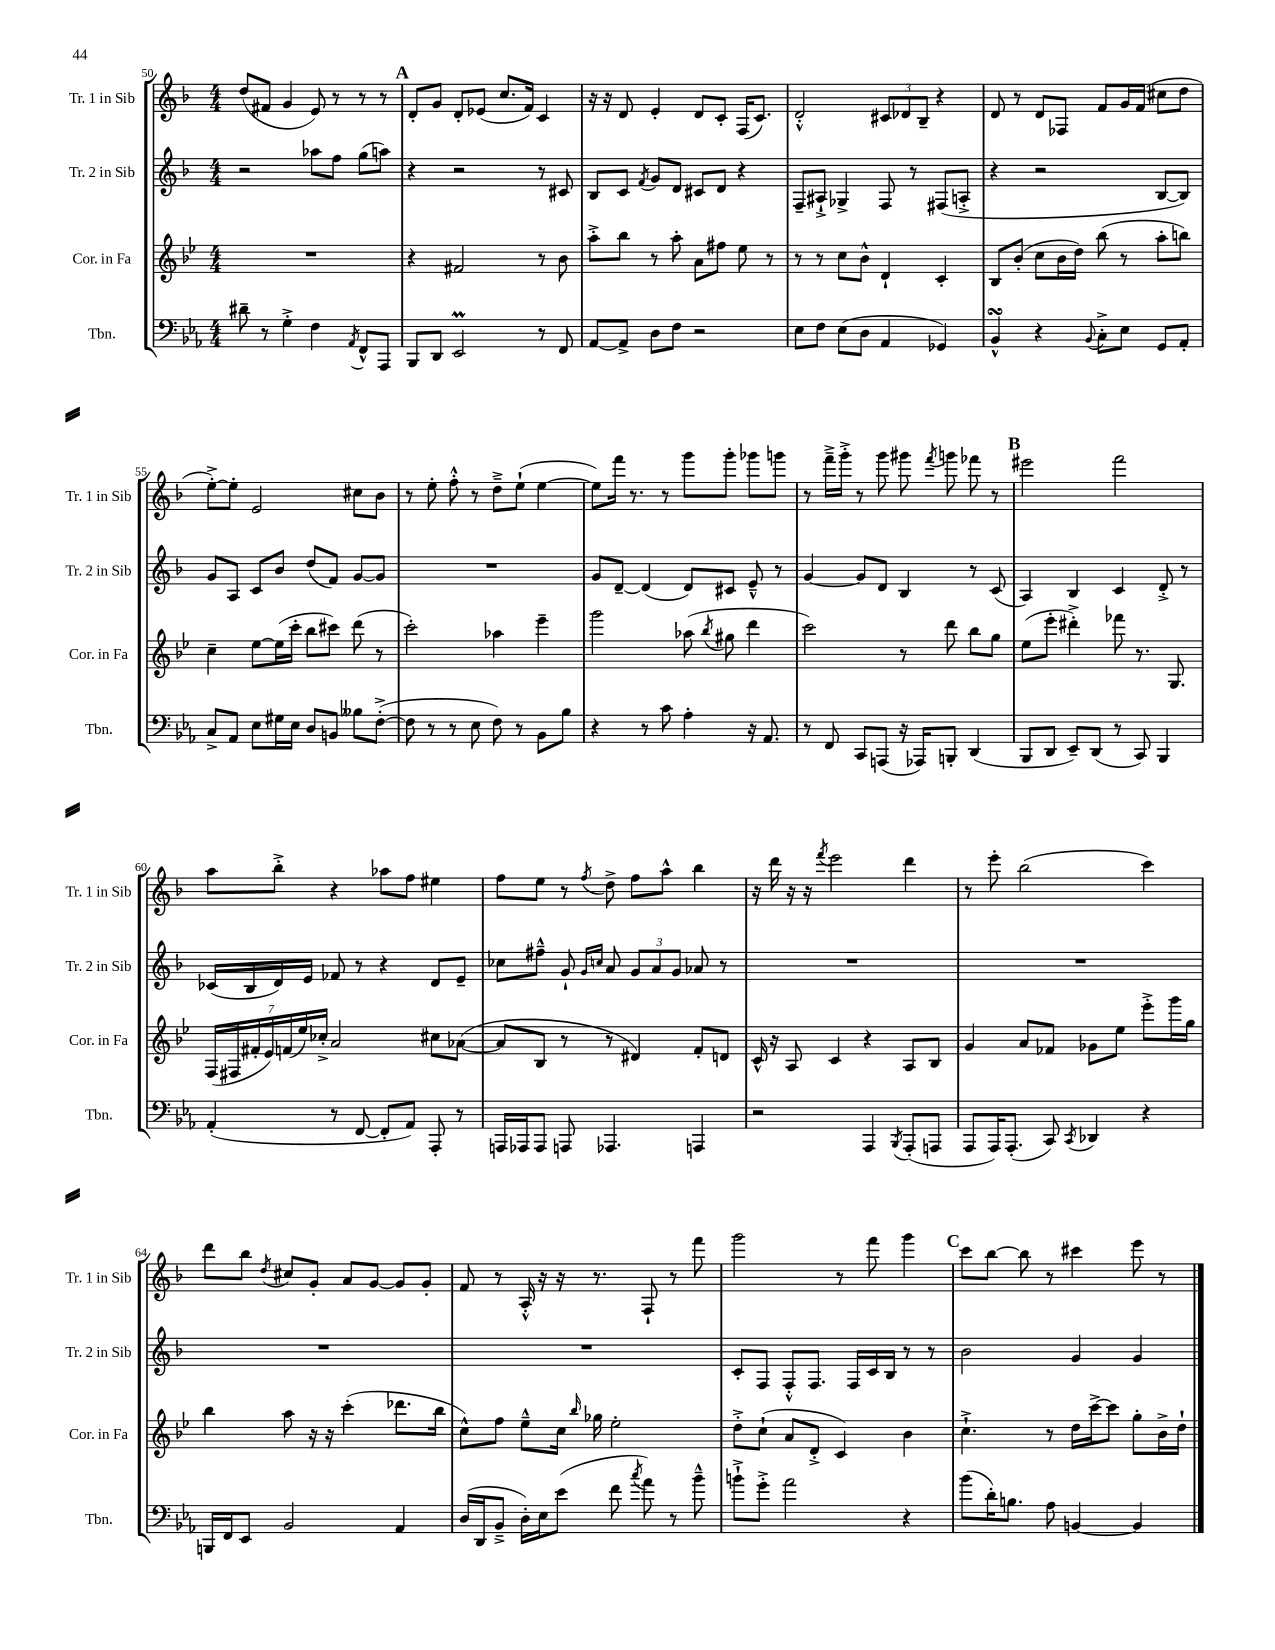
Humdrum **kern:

**kern	**kern	**kern	**kern
*part4	*part3	*part2	*part1
*staff4	*staff3	*staff2	*staff1
*I"Tbn.	*I"Cor. in Fa	*I"Tr. 2 in Sib	*I"Tr. 1 in Sib
*I'Tbn.	*I'Cor. in Fa	*I'Tr. 2 in Sib	*I'Tr. 1 in Sib
*clefF4	*clefG2	*clefG2	*clefG2
*k[b-e-a-]	*k[b-e-]	*k[b-]	*k[b-]
*M4/4	*M4/4	*M4/4	*M4/4
=50	=50	=50	=50
8d#X~\	1r	2r	(8dd/L
8r	.	.	8f#X/J
4G'^\	.	.	4g/
4F\	.	8aa-X\L	8e/)
.	.	8ff\J	8r
8qAA-/	.	.	.
8FF^^/L	.	(8gg\L	8r
8AAA-/J	.	8aan\J)	8r
!!LO:REH:place=s1:t=A
=51	=51	=51	=51
8BBB-/L	4r	4r	8d'/L
8DD/J	.	.	8g/J
2EE-M/	2f#X/	2r	8d'/L
.	.	.	(8e-X/J
.	.	.	8.cc/L
.	.	.	16f/Jk)
8r	8r	8r	4c/
8FF/	8b-\	8c#X/	.
=52	=52	=52	=52
[8AA-/L	8aa'^\L	8B-/L	16r
.	.	.	16r
8AA-^/J]	8bb-\J	8c/J	8d/
.	.	8qf/	.
8D\L	8r	8g/L	4e'/
8F\J	8aa'\	8d/J	.
2r	8a\L	8c#X/L	8d/L
.	8ff#X\J	8d/J	8c'/J
.	8ee-\	4r	(16F/KL
.	.	.	8.c/J)
.	8r	.	.
=53	=53	=53	=53
8E-\L	8r	8F~/L	2d'^^/
8F\J	8r	8A#X`^/J	.
(8E-\L	8cc\L	4G-X^/	.
8D\J	8b-^^\J	.	.
4AA-/	4d`/	8F/	12c#X/L
.	.	.	12d-X/
.	.	8r	.
.	.	.	12B-~/J
4GG-X/)	4c'/	(8F#X/L	4r
.	.	8An'^/J	.
=54	=54	=54	=54
4BB-sSSS^^/	8B-/L	4r	8d/
.	(8b-'/J	.	8r
4r	8cc\L	2r	8d/L
.	16b-\L	.	8F-X/J
.	16dd\JJ)	.	.
8qqBB-/	.	.	.
8C'^\L	(8bb-\	.	8f/L
8E-\J	8r	.	16g/L
.	.	.	(16f/JJ
8GG/L	8aa'\L	[8B-/L	8cc#X\L
8AA-'/J	8bbn\J)	8B-/J])	8dd\J
!!LO:LB:g=z
=55	=55	=55	=55
8C^/L	4cc~\	8g/L	[8ee'^\L)
8AA-/J	.	8A/J	8ee'\J]
8E-\L	[8ee-\L	8c/L	2e/
16G#X\L	(16ee-\L]	8b-/J	.
16E-\JJ	16ccc'\JJ	.	.
8D/L	8bb-\L	(8dd/L	.
8BBn/J	8ccc#X\J)	8f/J)	.
8B--X\L	(8ddd\	[8g/L	8cc#X\L
([8F'^\J	8r	8g/J]	8b-\J
=56	=56	=56	=56
8F\]	2ccc'\)	1r	8r
8r	.	.	8ee'\
8r	.	.	8ff'^^\
8E-\	.	.	8r
8F\)	4aa-X\	.	8dd~^\L
8r	.	.	(8ee`\J
8BB-\L	4eee-~\	.	[4ee\
8B-\J	.	.	.
=57	=57	=57	=57
4r	2ggg\	8g/L	8ee\L])
.	.	[8d~/J	16fff\Jk
.	.	.	8.r
8r	.	(4d/]	.
8c\	.	.	8r
4A-'\	(8aa-X\	8d/L)	8ggg\L
.	8qbb-/	.	.
.	8gg#X\	8c#X/J	8ggg'\J
16r	4ddd\	8e~^^/	8ggg-X\L
8.AA-/	.	.	.
.	.	8r	8gggn\J
=58	=58	=58	=58
8r	2ccc\)	[4g/	8r
8FF/	.	.	16fff~^\LL
.	.	.	16ggg'^\JJ
8CC/L	.	8g/L]	8r
(8AAAn/J	.	8d/J	8ggg\
16r	8r	4B-/	8ggg#X\
16AAA-X/KL)	.	.	.
.	.	.	8qfff/
8BBBn'/J	8ddd\	.	8gggn\
(4DD/	8bb-\L	8r	8fff-X\
.	8gg\J	(8c/	8r
!!LO:REH:place=s1:t=B
=59	=59	=59	=59
8BBB-/L	(8ee-\L	4A/)	2eee#X\
8DD/J	8eee-'\J	.	.
8EE-~/L)	4ddd#X'^\)	4B-/	.
(8DD/J	.	.	.
8r	8fff-X\	4c/	2fff\
8CC/)	8.r	.	.
4BBB-/	.	8d'^/	.
.	8.G/	.	.
.	.	8r	.
!!LO:LB:g=z
=60	=60	=60	=60
(4AA-'/	(28F/LL	(16c-X/LL	8aa\L
.	28F#X/	.	.
.	.	16B-/	.
.	28f#X'/	.	.
.	28e-/)	.	.
.	.	16d/)	8bb-'^\J
.	(28fn/	.	.
.	28ee-/)	.	.
.	.	16e/JJ	.
.	28cc-X'^/JJ	.	.
8r	2a/	8f-X/	4r
[8FF/	.	8r	.
8FF'/L]	.	4r	8aa-X\L
8AA-/J)	.	.	8ff\J
8AAA-'/	8cc#X\L	8d/L	4ee#X\
8r	([8a-X\J	8e~/J	.
=61	=61	=61	=61
16AAAn/LL	8a-/L]	8cc-X\L	8ff\L
16AAA-X/J	.	.	.
8AAA-/J	8B-/J	8ff#X~^^\J	8ee\J
8AAAn/	8r	8g`/	8r
.	.	16qqg/LL	.
.	.	16qqccn/JJ	8qff/
4.AAA-X/	8r	8a/	8dd^\
.	4d#X/)	12g/L	8ff\L
.	.	12a/	.
.	.	.	8aa^^\J
.	.	12g/J	.
4AAAn/	8f'/L	8a-X/	4bb-\
.	8dn/J	8r	.
=62	=62	=62	=62
2r	16c^^/	1r	16r
.	16r	.	16ddd\
.	8A/	.	16r
.	.	.	16r
.	.	.	8qfff/
.	4c/	.	2eee\
4AAA-/	4r	.	.
8qBBB-/	.	.	.
(8AAA-'/L	8A/L	.	4ddd\
8AAAn/J	8B-/J	.	.
=63	=63	=63	=63
8AAA-/L	4g/	1r	8r
16AAA-/K)	.	.	8eee'\
(8.AAA-'/J	.	.	.
.	8a/L	.	(2bb-\
8CC/)	8f-X/J	.	.
8qCC/	.	.	.
4DD-X/	8g-X\L	.	.
.	8ee-\J	.	.
4r	8eee-'^\L	.	4ccc\)
.	16ggg\L	.	.
.	16gg\JJ	.	.
!!LO:LB:g=z
=64	=64	=64	=64
16BBBn/LL	4bb-\	1r	8ddd\L
16FF/J	.	.	.
8EE-/J	.	.	8bb-\J
.	.	.	8qdd/
2BB-/	8aa\	.	8cc#X/L
.	16r	.	8g'/J
.	16r	.	.
.	(4ccc'\	.	8a/L
.	.	.	[8g/J
4AA-/	8.ddd-X\L	.	8g/L]
.	.	.	8g'/J
.	16bb-\Jk	.	.
=65	=65	=65	=65
(16D/LL	8cc^^\L)	1r	8f/
16DD/J	.	.	.
8BB-~^/J	8ff\J	.	8r
16D'\LL)	8ee-~^^\L	.	16A'^^/
16E-\J	.	.	16r
(8e-\J	16cc\Jk	.	16r
.	16qqbb-/	.	.
.	16gg-X\	.	8.r
8f\	2ee-'\	.	.
8qcc/	.	.	.
8a-\)	.	.	8F`/
8r	.	.	8r
8b-~^^\	.	.	8fff\
=66	=66	=66	=66
8bn`^\L	8dd'^\L	8c'/L	2ggg\
8g'^\J	(8cc`\J	8F/J	.
2a-\	8a/L	8F'^^/L	.
.	8d'^/J	8.F/J	.
.	4c/)	.	8r
.	.	16F/LL	.
.	.	16c/	8fff\
.	.	16B-/JJ	.
4r	4b-\	8r	4ggg\
.	.	8r	.
!!LO:REH:place=s1:t=C
=67	=67	=67	=67
(8b-\L	4.cc`^\	2b-\	8ccc\L
16d'\K)	.	.	[8bb-\J
8.Bn\J	.	.	.
.	.	.	8bb-\]
8A-\	8r	.	8r
[4BBn/	16dd\LL	4g/	4ccc#X\
.	[16ccc^\J	.	.
.	8ccc\J]	.	.
4BB/]	8gg'\L	4g/	8eee\
.	16b-^\L	.	8r
.	16dd`\JJ	.	.
==	==	==	==
*-	*-	*-	*-
